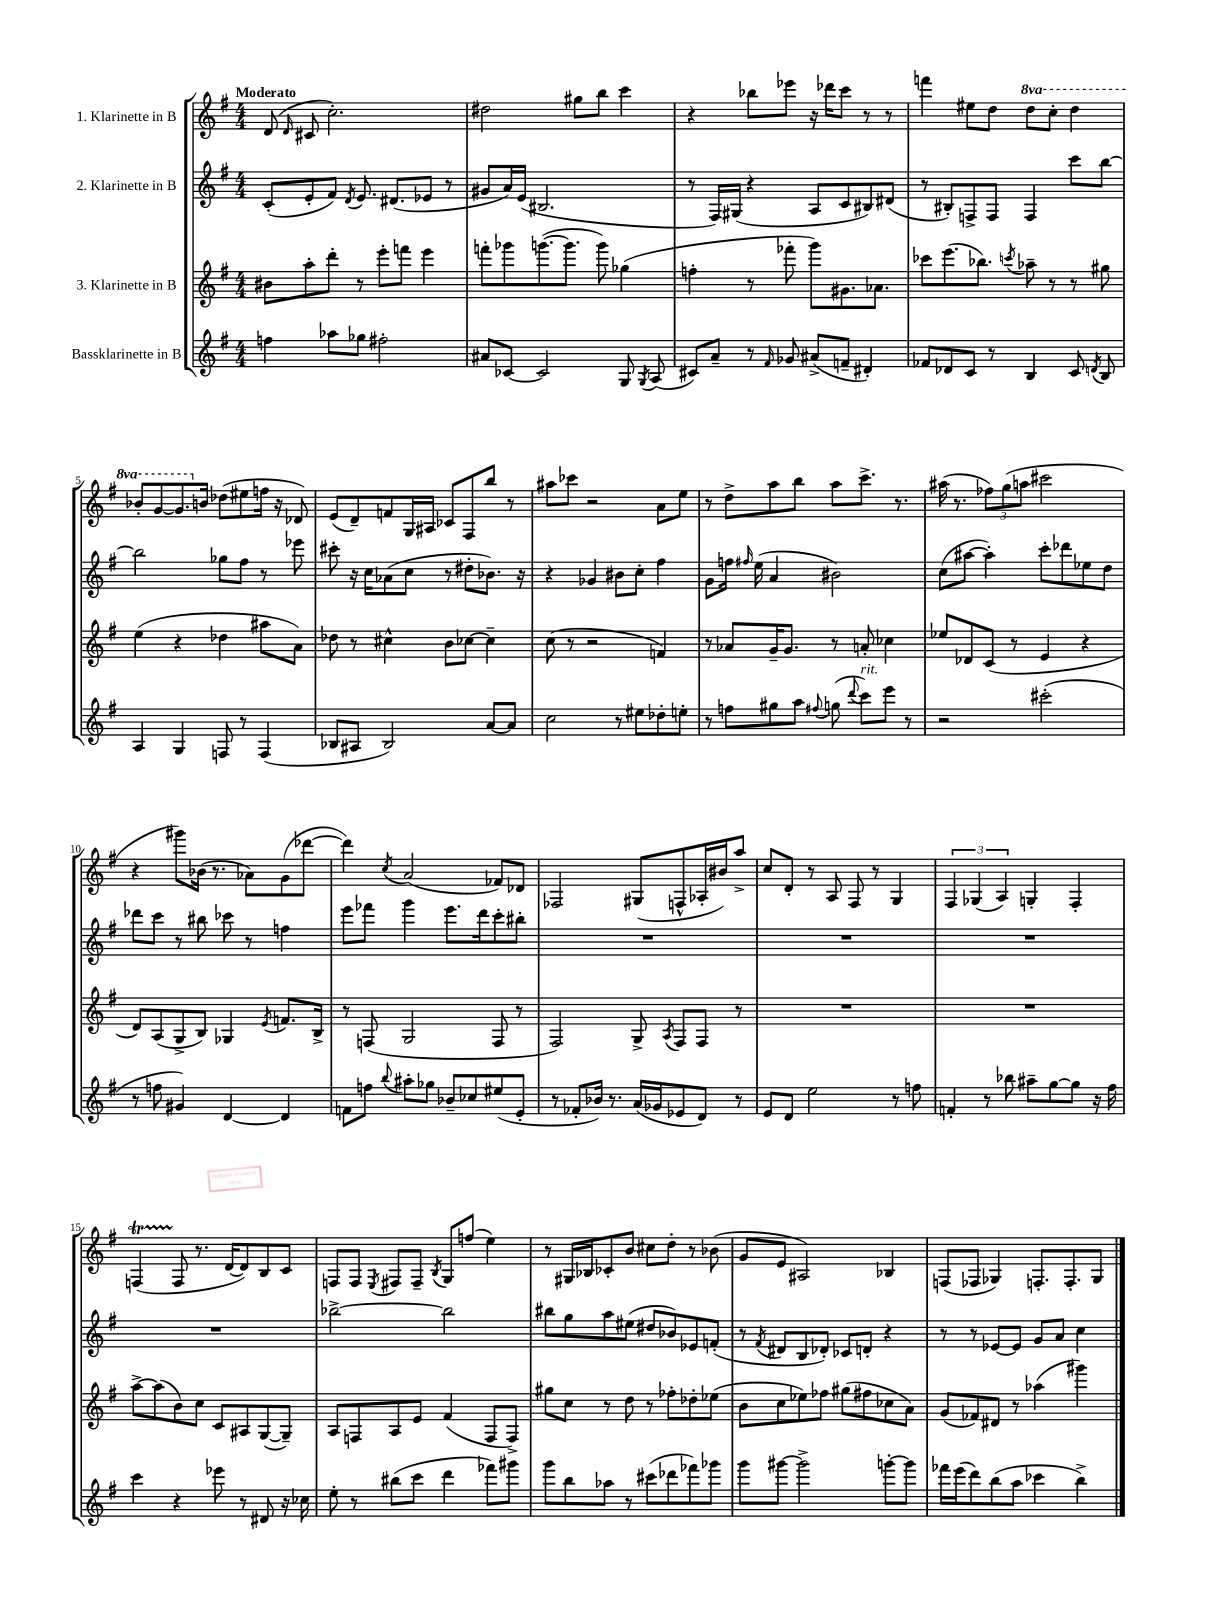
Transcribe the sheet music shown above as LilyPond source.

<<
\new StaffGroup <<
\new Staff = "s0" \with { instrumentName = "1. Klarinette in B" } {
    \clef treble \key g \major \numericTimeSignature \time 4/4 \set Staff.ottavationMarkups = #ottavation-simple-ordinals \tempo "Moderato"
    \autoBeamOff d'8( \grace { d'16 } cis'8 c''2.-.) |
    dis''2 gis''8[ b''8] c'''4 |
    r4 bes''8[ ees'''8] r16 des'''16[ c'''8] r8 r8 |
    f'''4 eis''8[ d''8] \ottava #1 d'''8[ c'''8]-. d'''4 |
    bes''8[-. g''8~ g''8. \ottava #0 b'!16] des''8[( eis''8 f''16] r16 des'8) |
    e'8[( d'8--) f'8 g16 ais16] ces'8[ fis8 b''8] r8 |
    ais''8[ ces'''8] r2 a'8[ e''8] |
    r8 d''8[-> a''8 b''8] a''8[ c'''8.]-> r8. |
    ais''16( r8. \tuplet 3/2 { fes''8[) g''8( a''8] } cis'''2 |
    r4 gis'''8[) bes'16]( r8. aes'8[) g'8( des'''8]~ |
    des'''4) \acciaccatura { c''8 } a'2( fes'8[) des'8] |
    fes2 gis8[( f8-^ aes16-. bis'16) a''8]-> |
    c''8[ d'8]-. r8 a8 fis8 r8 g4 |
    \tuplet 3/2 { fis4 ges4( a4) } g4-. fis4-. |
    f4\startTrillSpan( f8\stopTrillSpan r8. d'16[~ d'8) b8 c'8] |
    f8[ f8] \acciaccatura { e8 } fis8[ fis8]-- \acciaccatura { b8 } g8[ f''8]( e''4) |
    r8 gis16[ bes16 ces'8-. b'8] cis''8[ d''8]-. r8 bes'8( |
    g'8[ e'8] ais2) bes4 |
    f8[( fes8] ges4) f8.[-. f8.-. ges8] \bar "|." |
}
\new Staff = "s1" \with { instrumentName = "2. Klarinette in B" } {
    \clef treble \key g \major \numericTimeSignature \time 4/4
    \autoBeamOff c'8[-.( e'8-. fis'8]) \acciaccatura { d'8 } e'8. dis'8.[( ees'8] r8 |
    gis'8[ a'16) e'16]( bis2. |
    r8 fis16[) gis16]( r4 a8[ c'8 bis8) dis'8]( |
    r8 bis8[-.) f8-> f8] f4 c'''8[ b''8]~ |
    b''2 ges''8[ fis''8] r8 ees'''8 |
    cis'''8-. r16 c''16[ aes'8( c''8] r8 dis''8[-. bes'8.]) r16 |
    r4 ges'4 bis'8[ c''8]-. fis''4 |
    g'8[ f''16] \grace { fis''16 } e''16( a'4 bis'2) |
    c''8[( ais''8]~ ais''4-.) c'''8[-. des'''8 ees''8 d''8] |
    des'''8[ c'''8] r8 bis''8 ces'''8 r8 f''4 |
    e'''8[ fes'''8] g'''4 e'''8.[ d'''16 c'''8-. bis''8]-. |
    R1 |
    R1 |
    R1 |
    R1 |
    bes''2~-> bes''2 |
    bis''8[ g''8 a''8 eis''8]( dis''8[ bes'8) ees'8 f'8]-.( |
    r8 \acciaccatura { fis'8 } dis'8[ b8 des'8]-.) ces'8[ d'8]-. r4 |
    r8 r8 ees'8[~ ees'8] g'8[ a'8] c''4 \bar "|." |
}
\new Staff = "s2" \with { instrumentName = "3. Klarinette in B" } {
    \clef treble \key g \major \numericTimeSignature \time 4/4
    \autoBeamOff bis'8[ a''8-. d'''8]-. r8 e'''8[-. f'''8] e'''4 |
    f'''8[-. ges'''8 g'''8.~( g'''8.] g'''8) ges''4( |
    f''4-. r8 fes'''8-. g'''8[) gis'8. aes'8.] |
    ces'''8[ e'''8.( bes''8.]) \acciaccatura { c'''8 } aes''8-- r8 r8 gis''8 |
    e''4( r4 des''4 ais''8[ a'8]) |
    des''8 r8 cis''4-^ b'8[ ces''8]~ ces''4-- |
    c''8( r8 r2 f'4) |
    r8 aes'8[ g'16-- g'8.] r8 a'8-. ces''4 |
    ees''8[ des'8 c'8]( r8 e'4 r4 |
    d'8[) a8( g8-> b8]) ges4 \acciaccatura { e'8 } f'8.[ b16]-> |
    r8 f8( g2 f8 r8 |
    fis2) g8-> \acciaccatura { a8 } fis8[ fis8] r8 |
    R1 |
    R1 |
    a''8[~-> a''8( b'8) c''8] c'8[ ais8 g8~( g8]--) |
    a8[ f8 a8 e'8] fis'4( f8[ f8]->) |
    gis''8[ c''8] r8 d''8 r8 fes''8[-. des''8-. ees''8]( |
    b'8[ c''8 ees''8) fes''8] gis''8[( fis''8 ces''8 a'8]) |
    g'8[( fes'8) dis'8] r8 aes''4( gis'''4) \bar "|." |
}
\new Staff = "s3" \with { instrumentName = "Bassklarinette in B" } {
    \clef treble \key g \major \numericTimeSignature \time 4/4
    \autoBeamOff f''4 aes''8[ ges''8] fis''2-. |
    ais'8[ ces'8]~ ces'2 g8 \acciaccatura { g8 } a8( |
    cis'8[) a'8]-- r8 \grace { fis'16 } ges'8 ais'8[->( f'8]-- dis'4-.) |
    fes'8[ des'8 c'8] r8 b4 c'8 \acciaccatura { d'8 } b8 |
    a4 g4 f8 r8 f4( |
    bes8[ ais8] bes2) a'8[~ a'8] |
    c''2 r8 eis''8[ des''8-. e''8]-. |
    r8 f''8[ gis''8 a''8] \appoggiatura { fis''8 } g''8( \appoggiatura { d'''8 } c'''8[^\markup { \italic "rit." }) e'''8] r8 |
    r2 cis'''2-.( |
    r8 f''8 gis'4) d'4~ d'4 |
    f'8[ f''8] \appoggiatura { b''8 } ais''8[-. ges''8] bes'8[-- ces''8 eis''8( e'8]-. |
    r8 fes'8[-. bes'16]) r8. a'16[( ges'16 ees'8 d'8]) r8 |
    e'8[ d'8] e''2 r8 f''8 |
    f'4-. r8 bes''8 ais''8[-- g''8~ g''8] r16 fis''16 |
    c'''4 r4 ees'''8 r8 dis'8 r16 ces''16 |
    e''8-. r8 bis''8[( c'''8] d'''4 fes'''8[) gis'''8] |
    g'''8[ b''8 aes''8] r8 cis'''8[( des'''8 fes'''8) ges'''8] |
    g'''8[ gis'''8]~ gis'''2-> g'''8[~-. g'''8] |
    fes'''16[ e'''16( d'''8) b''8( a''8] ces'''4 b''4->) \bar "|." |
}
>>
>>
